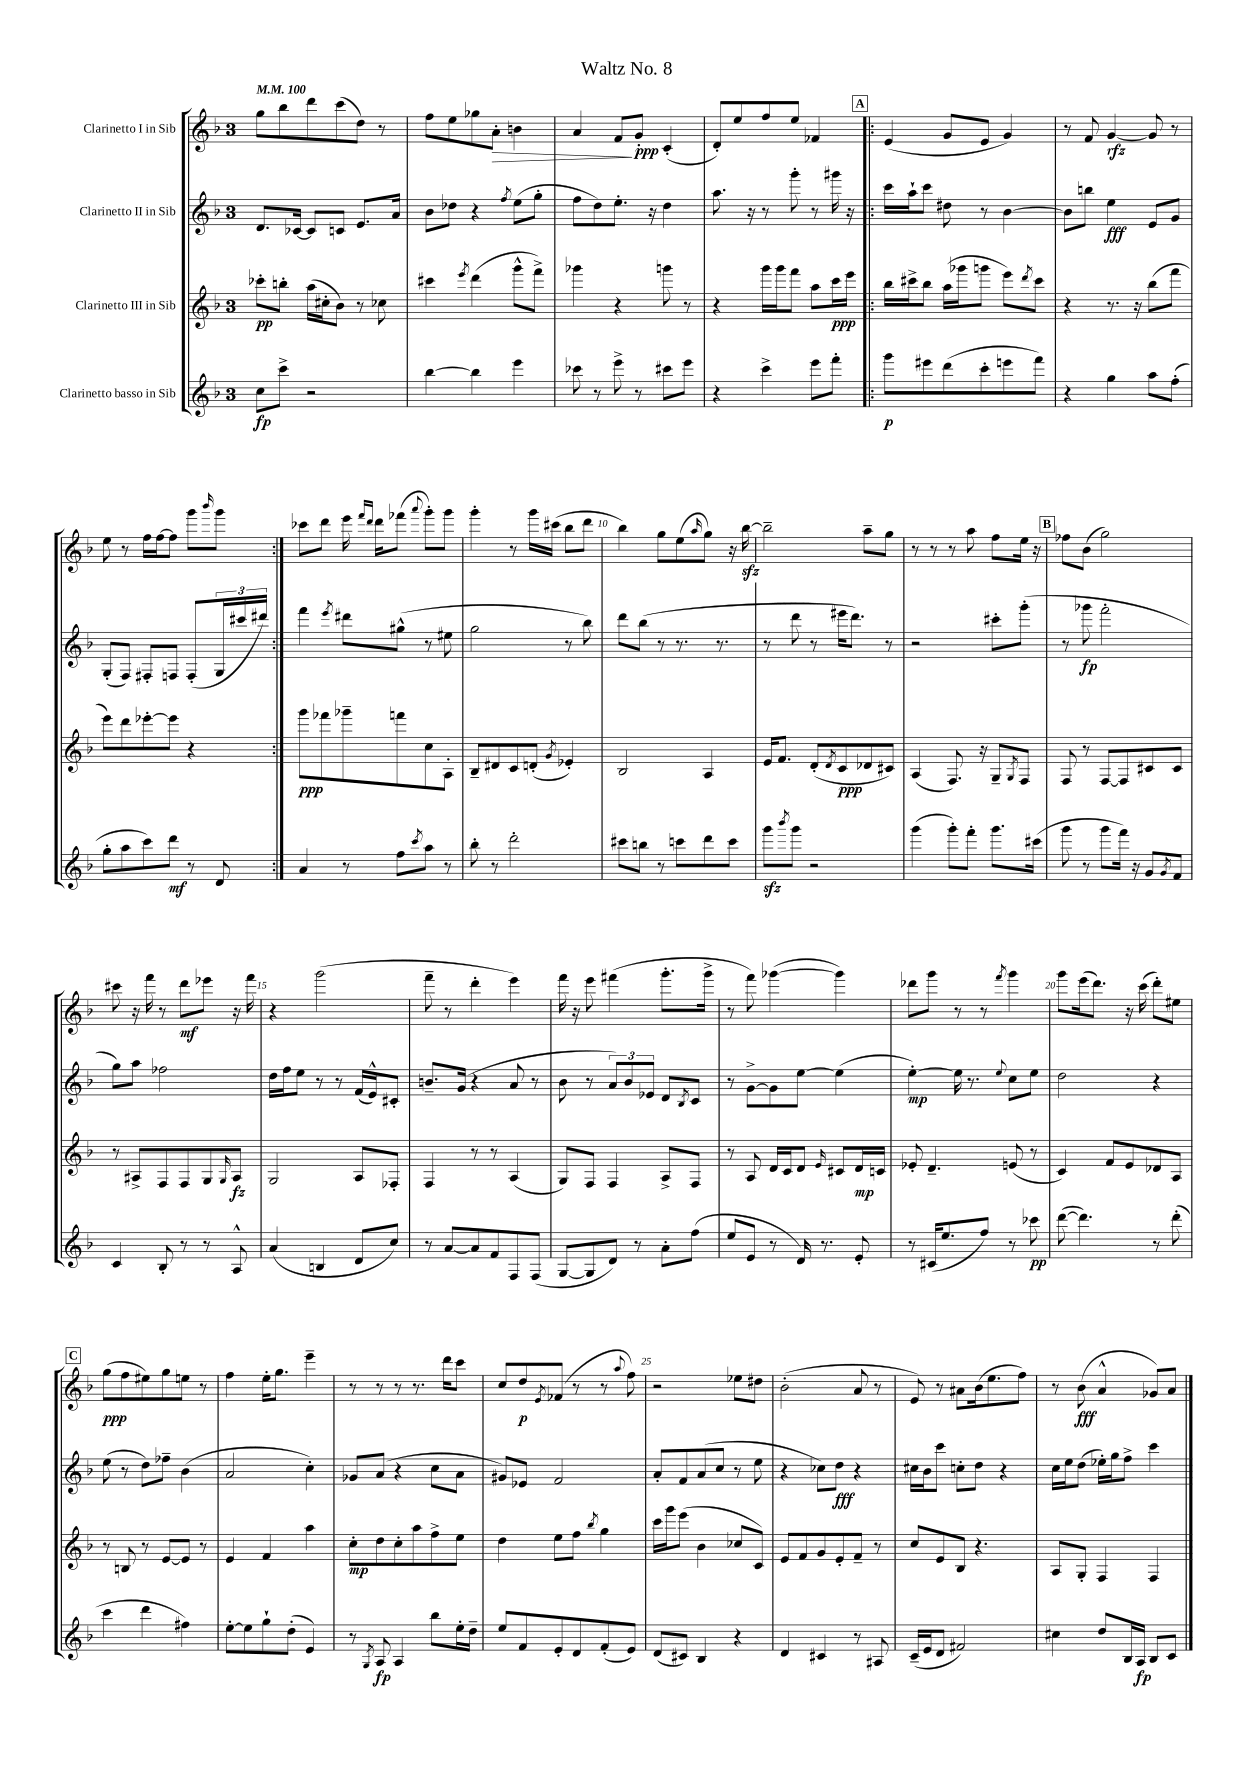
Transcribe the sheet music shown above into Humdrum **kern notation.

**kern	**dynam	**kern	**dynam	**kern	**dynam	**kern	**dynam
*part4	*part4	*part3	*part3	*part2	*part2	*part1	*part1
*staff4	*staff4	*staff3	*staff3	*staff2	*staff2	*staff1	*staff1
*I"Clarinetto basso in Sib	*	*I"Clarinetto III in Sib	*	*I"Clarinetto II in Sib	*	*I"Clarinetto I in Sib	*
*clefG2	*	*clefG2	*	*clefG2	*	*clefG2	*
*k[b-]	*	*k[b-]	*	*k[b-]	*	*k[b-]	*
*M3/4	*	*M3/4	*	*M3/4	*	*M3/4	*
*MM100	*	*MM100	*	*MM100	*	*MM100	*
=1	=1	=1	=1	=1	=1	=1	=1
8cc\L	fp	8ccc-X'\L	pp	8.d/L	.	8gg\L	.
8ccc^\J	.	8bbn'\J	.	.	.	8bb-\	.
.	.	.	.	[16c-X/Jk	.	.	.
2r	.	(16aa\LL	.	8c-/L]	.	8ddd\	.
.	.	16cc#X'\J	.	.	.	.	.
.	.	8b-\J)	.	8cn/J	.	(8ccc\	.
.	.	8r	.	8.e/L	.	8dd\J)	.
.	.	8cc-X\	.	.	.	8r	.
.	.	.	.	16a/Jk	.	.	.
=2	=2	=2	=2	=2	=2	=2	=2
[4bb-\	.	4ccc#X\	.	8b-\L	.	8ff\L	.
.	.	.	.	8dd-X\J	.	8ee\	.
.	.	8qeee/	.	.	.	.	.
4bb-\]	.	(4ddd\	.	4r	.	8gg-X\	.
!	!	!	!	!	!	!	!LO:HP:b
.	.	.	.	.	.	8a'\J	>
.	.	.	.	8qff/	.	.	.
4eee\	.	8ggg^^\L	.	(8ee\L	.	4bn\	.
.	.	8fff^\J)	.	8gg'\J	.	.	.
=3	=3	=3	=3	=3	=3	=3	=3
8ccc-X\	.	4ggg-X\	.	8ff\L	.	4a/	.
8r	.	.	.	8dd\)	.	.	.
8eee^\	.	4r	.	8.ee'\J	.	8f/L	.
8r	.	.	.	.	.	8g'/J	] ppp
.	.	.	.	16r	.	.	.
8ccc#X\L	.	8gggn\	.	4dd\	.	(4c'/	.
8eee\J	.	8r	.	.	.	.	.
=4	=4	=4	=4	=4	=4	=4	=4
4r	.	4r	.	8.aa\	.	8d'/L)	.
.	.	.	.	.	.	8ee/	.
.	.	.	.	16r	.	.	.
4ccc^\	.	16ggg\LL	.	8r	.	8ff/	.
.	.	16ggg\J	.	.	.	.	.
.	.	8fff\J	.	8ggg'\	.	8ee/J	.
8eee\L	.	8aa\L	.	8r	.	4f-X/	.
8fff'\J	.	16ccc\L	ppp	16ggg#X\	.	.	.
.	.	16eee\JJ	.	16r	.	.	.
!!LO:REH:place=s1:t=A
=5!|:	=5!|:	=5!|:	=5!|:	=5!|:	=5!|:	=5!|:	=5!|:
8ggg\L	p	16bb-\LL	.	16ccc\LL	.	(4e/	.
.	.	16ccc#X^\J	.	16aa`\J	.	.	.
8eee#X\	.	8bb-\J	.	8ccc\J	.	.	.
(8ddd\	.	(16aa\LL	.	8dd#X\	.	8g/L	.
.	.	16ggg-X\J	.	.	.	.	.
8ccc'\	.	8gggn\J	.	8r	.	8e/J	.
8eeen\	.	8eee\L)	.	[4b-\	.	4g/)	.
.	.	8qddd/	.	.	.	.	.
8fff\J)	.	8ccc#\J	.	.	.	.	.
=6	=6	=6	=6	=6	=6	=6	=6
4r	.	4r	.	8b-\L]	.	8r	.
.	.	.	.	8bbn\J	.	8f/	.
4gg\	.	8.r	.	4ee\	fff	[4g/	rfz
.	.	16r	.	.	.	.	.
8aa\L	.	(8bb-\L	.	8e/L	.	8g/]	.
(8ff'\J	.	8fff\J	.	8g/J	.	8r	.
!!LO:LB:g=z
=7	=7	=7	=7	=7	=7	=7	=7
8gg'\L	.	8eee\L)	.	(8G'/L	.	8ee\	.
8aa\	.	8ddd\	.	8F/J)	.	8r	.
8ccc\)	.	[8eee-X'\	.	8F#X'/L	.	16ff\LL	.
.	.	.	.	.	.	[16ff\J	.
8ddd\J	mf	8eee-\J]	.	8Fn/J	.	8ff\J]	.
8r	.	4r	.	(8F'/L	.	8ggg\L	.
.	.	.	.	.	.	16qqbbb-/	.
8d/	.	.	.	24G/L	.	8ggg\J	.
.	.	.	.	24ccc#X/	.	.	.
.	.	.	.	24ddd#X/JJ)	.	.	.
=8:|!	=8:|!	=8:|!	=8:|!	=8:|!	=8:|!	=8:|!	=8:|!
4a/	.	8ggg\L	ppp	4fff\	.	8ccc-X\L	.
.	.	8fff-X\	.	.	.	8ddd\J	.
.	.	.	.	8qeee/	.	.	.
8r	.	8ggg-X~\	.	8ddd#X\L	.	16eee\	.
.	.	.	.	.	.	16qqfff/LL	.
.	.	.	.	.	.	16qqddd/JJ	.
.	.	.	.	.	.	16ddd\KL	.
8ff\L	.	8fffn\	.	(8gg#X^^\J	.	(8fff-X\J	.
8qccc/	.	.	.	.	.	8qqaaa/	.
8aa\J	.	8cc\	.	8r	.	8ggg'\L)	.
8r	.	8A'\J	.	8ee#X\	.	8ggg\J	.
=9	=9	=9	=9	=9	=9	=9	=9
8bb-'\	.	8B-~/L	.	2gg\	.	4ggg'\	.
8r	.	8d#X/	.	.	.	.	.
2ddd'\	.	8c/	.	.	.	8r	.
.	.	(8dn'/J	.	.	.	16ggg\LL	.
.	.	.	.	.	.	(16ccc#X\JJ	.
.	.	8qg/	.	.	.	.	.
.	.	4e-X'/)	.	8r	.	8bb-\L	.
.	.	.	.	8bb-\)	.	8ddd\J	.
=10	=10	=10	=10	=10	=10	=10	=10
8ccc#X\L	.	2B-/	.	8ddd\L	.	4bb-\)	.
8bbn\J	.	.	.	(8bb-\J	.	.	.
8r	.	.	.	8r	.	8gg\L	.
8cccn\L	.	.	.	8.r	.	(8ee\	.
.	.	.	.	.	.	16qqaa/	.
8ddd\	.	4A/	.	.	.	8gg\J)	.
.	.	.	.	8.r	.	.	.
8ccc\J	.	.	.	.	.	16r	.
.	.	.	.	.	.	[16bb-zz\	.
=11	=11	=11	=11	=11	=11	=11	=11
8gggzz\L	.	16e/KL	.	8r	.	2bb-~\]	.
.	.	8.f/J	.	.	.	.	.
8qbbb-/	.	.	.	.	.	.	.
8ggg\J	.	.	.	8ddd\	.	.	.
2r	.	(8d'/L	.	8r	.	.	.
.	.	8qd/	.	.	.	.	.
.	.	8c/	ppp	16eee#X\KL	.	.	.
.	.	.	.	8.ddd\J)	.	.	.
.	.	8d-X/	.	.	.	8aa~\L	.
.	.	8c#X/J)	.	8r	.	8gg\J	.
=12	=12	=12	=12	=12	=12	=12	=12
(4ggg\	.	(4A/	.	2r	.	8r	.
.	.	.	.	.	.	8r	.
8ggg'\L)	.	8.F/)	.	.	.	8r	.
8fff'\J	.	.	.	.	.	8aa\	.
.	.	16r	.	.	.	.	.
8.ggg\L	.	8G~/L	.	8ccc#X'\L	.	8ff\L	.
.	.	8qG/	.	.	.	.	.
.	.	8F/J	.	(8ggg'\J	.	16ee\Jk	.
(16ccc#X\Jk	.	.	.	.	.	16r	.
!!LO:REH:place=s1:t=B
=13	=13	=13	=13	=13	=13	=13	=13
8ggg\	.	8F/	.	8r	.	8ff-X\L	.
8r	.	8r	.	8ggg-X\	fp	(8b-\J	.
8ggg\L	.	[8F/L	.	2fff'\	.	2gg\)	.
16fff\Jk)	.	8F/]	.	.	.	.	.
16r	.	.	.	.	.	.	.
8g/L	.	8c#X/	.	.	.	.	.
8qg/	.	.	.	.	.	.	.
8f/J	.	8c#/J	.	.	.	.	.
!!LO:LB:g=z
=14	=14	=14	=14	=14	=14	=14	=14
4c/	.	8r	.	8gg\L)	.	8ccc#X\	.
.	.	8A#X^/L	.	8aa\J	.	16r	.
.	.	.	.	.	.	16fff\	.
8B-'/	.	8F/	.	2ff-X\	.	8r	.
8r	.	8F/	.	.	.	8ddd\L	mf
8r	.	8G/	.	.	.	8eee-X\J	.
.	.	16qqG/	.	.	.	.	.
8A^^/	.	8A#/J	fz	.	.	16r	.
.	.	.	.	.	.	16fff\	.
=15	=15	=15	=15	=15	=15	=15	=15
(4a/	.	2G/	.	16dd\LL	.	4r	.
.	.	.	.	16ff\J	.	.	.
.	.	.	.	8ee\J	.	.	.
4Bn/	.	.	.	8r	.	(2ggg\	.
.	.	.	.	8r	.	.	.
8d/L	.	8A/L	.	(16f/LL	.	.	.
.	.	.	.	16e^^/J)	.	.	.
8cc/J)	.	8F-X'/J	.	8c#X'/J	.	.	.
=16	=16	=16	=16	=16	=16	=16	=16
8r	.	4F/	.	8.bn~/L	.	8fff~\	.
[8a/L	.	.	.	.	.	8r	.
.	.	.	.	(16g/Jk	.	.	.
8a/]	.	8r	.	4r	.	4ddd'\	.
8f/	.	8r	.	.	.	.	.
8F/	.	(4A/	.	8a/	.	4eee\)	.
(8F/J	.	.	.	8r	.	.	.
=17	=17	=17	=17	=17	=17	=17	=17
[8G/L	.	8G/L)	.	8b-\	.	16fff\	.
.	.	.	.	.	.	16r	.
8G/]	.	8F/J	.	8r	.	8eee\	.
8d/J)	.	4F/	.	12a/L)	.	(4fff#X\	.
.	.	.	.	12b-/	.	.	.
8r	.	.	.	.	.	.	.
.	.	.	.	12e-X/J	.	.	.
8a'\L	.	8A^/L	.	8d/L	.	8.ggg'\L	.
.	.	.	.	8qB-/	.	.	.
(8ff\J	.	8F/J	.	8c/J	.	.	.
.	.	.	.	.	.	16ggg^\Jk	.
=18	=18	=18	=18	=18	=18	=18	=18
8ee/L	.	8r	.	8r	.	8r	.
8e/J	.	8A/	.	[8g^\L	.	8fff\)	.
8r	.	16d/LL	.	8g\]	.	([4ggg-X\	.
.	.	16c/J	.	.	.	.	.
16d/)	.	8d/J	.	[8ee\J	.	.	.
8.r	.	.	.	.	.	.	.
.	.	16qqe/	.	.	.	.	.
.	.	8c#X/L	.	(4ee\]	.	4ggg-\])	.
8e'/	.	16d/L	mp	.	.	.	.
.	.	16cn/JJ	.	.	.	.	.
=19	=19	=19	=19	=19	=19	=19	=19
8r	.	8e-X'/	.	[4ee'\)	mp	8ddd-X\L	.
(16c#X/KL	.	4.d~/	.	.	.	8ggg\J	.
8.ee/	.	.	.	.	.	.	.
.	.	.	.	16ee\]	.	8r	.
.	.	.	.	8.r	.	.	.
8ff/J)	.	.	.	.	.	8r	.
.	.	.	.	8qqee/	.	8qfff/	.
8r	.	(8en/	.	8cc\L	.	4ggg\	.
8ccc-X\	pp	8r	.	8ee\J	.	.	.
=20	=20	=20	=20	=20	=20	=20	=20
([8ddd\	.	4c/)	.	2dd\	.	8ggg\L	.
4.ddd\])	.	.	.	.	.	(16eee\k	.
.	.	.	.	.	.	8.ddd\J)	.
.	.	8f/L	.	.	.	.	.
.	.	8e/	.	.	.	16r	.
.	.	.	.	.	.	(16ccc\	.
8r	.	8d-X/	.	4r	.	8ddd'\L)	.
(8ddd'\	.	8A/J	.	.	.	8ee#X\J	.
!!LO:LB:g=z
!!LO:REH:place=s1:t=C
=21	=21	=21	=21	=21	=21	=21	=21
4ccc\	.	8r	.	(8ee\	.	(8gg\L	ppp
.	.	8Bn/	.	8r	.	8ff\	.
4ddd\	.	8r	.	8dd\L)	.	8ee#X\)	.
.	.	[8e/L	.	8ff-X~\J	.	8gg\	.
4ff#X\)	.	8e/J]	.	(4b-\	.	8een\J	.
.	.	8r	.	.	.	8r	.
=22	=22	=22	=22	=22	=22	=22	=22
[8ee'\L	.	4e/	.	2a/	.	4ff\	.
8ee\]	.	.	.	.	.	.	.
8gg`\	.	4f/	.	.	.	16ee'\KL	.
.	.	.	.	.	.	8.gg\J	.
(8dd'\J	.	.	.	.	.	.	.
4e/)	.	4aa\	.	4cc'\)	.	4eee~\	.
=23	=23	=23	=23	=23	=23	=23	=23
8r	.	8cc'\L	mp	8g-X/L	.	8r	.
8qG/	.	.	.	.	.	.	.
8A/	fp	8dd\	.	(8a/J	.	8r	.
4A/	.	8cc'\	.	4r	.	8r	.
.	.	8aa\	.	.	.	8.r	.
8bb-\L	.	8ff^\	.	8cc\L	.	.	.
.	.	.	.	.	.	16ddd\KL	.
16ee'\L	.	8ee\J	.	8a\J	.	8ccc\J	.
16dd~\JJ	.	.	.	.	.	.	.
=24	=24	=24	=24	=24	=24	=24	=24
8ee/L	.	4dd\	.	8g#X/L)	.	8cc/L	.
8f/	.	.	.	8e-X/J	.	8dd/	p
.	.	.	.	.	.	8qe/	.
8e'/	.	8ee\L	.	2f/	.	(8f-X/J	.
8d/	.	8ff\J	.	.	.	8r	.
.	.	8qbb-/	.	.	.	.	.
(8f'/	.	4gg\	.	.	.	8r	.
.	.	.	.	.	.	8qqaa/	.
8e/J)	.	.	.	.	.	8ff\)	.
=25	=25	=25	=25	=25	=25	=25	=25
(8d/L	.	16ccc\LL	.	8a'/L	.	2r	.
.	.	16ggg\J	.	.	.	.	.
8c#X/J)	.	(8eee\J	.	8f/	.	.	.
4B-/	.	4b-\	.	(8a/	.	.	.
.	.	.	.	8cc/J	.	.	.
4r	.	8cc-X/L	.	8r	.	8ee-X\L	.
.	.	8c/J)	.	8ee\	.	8dd#X\J	.
=26	=26	=26	=26	=26	=26	=26	=26
4d/	.	8e/L	.	4r	.	(2b-'\	.
.	.	8f/	.	.	.	.	.
4c#X/	.	8g/	.	8cc-X\L)	.	.	.
.	.	8e'/	.	8dd\J	fff	.	.
8r	.	8f~/J	.	4r	.	8a/	.
8A#X/	.	8r	.	.	.	8r	.
=27	=27	=27	=27	=27	=27	=27	=27
(16c~/LL	.	8cc/L	.	16cc#X\LL	.	8e/)	.
16e/J	.	.	.	16b-\J	.	.	.
8d/J	.	8e/	.	8ccc\J	.	8r	.
2f#X/)	.	8B-/J	.	8ccn'\L	.	8a#X\L	.
.	.	4.r	.	8dd\J	.	(16b-\k	.
.	.	.	.	.	.	8.ee\	.
.	.	.	.	4r	.	.	.
.	.	.	.	.	.	8ff\J)	.
=28	=28	=28	=28	=28	=28	=28	=28
4cc#X\	.	8A/L	.	16cc\LL	.	8r	.
.	.	.	.	16ee\J	.	.	.
.	.	8G'/J	.	(8dd\J	.	(8b-\	fff
8dd/L	.	4F/	.	16ee-X'\LL)	.	4a^^/	.
.	.	.	.	16gg\J	.	.	.
16B-/L	.	.	.	8ff^\J	.	.	.
16A/JJ	fp	.	.	.	.	.	.
8B-/L	.	4F/	.	4ccc\	.	8g-X/L)	.
8c/J	.	.	.	.	.	8a/J	.
==	==	==	==	==	==	==	==
*-	*-	*-	*-	*-	*-	*-	*-
